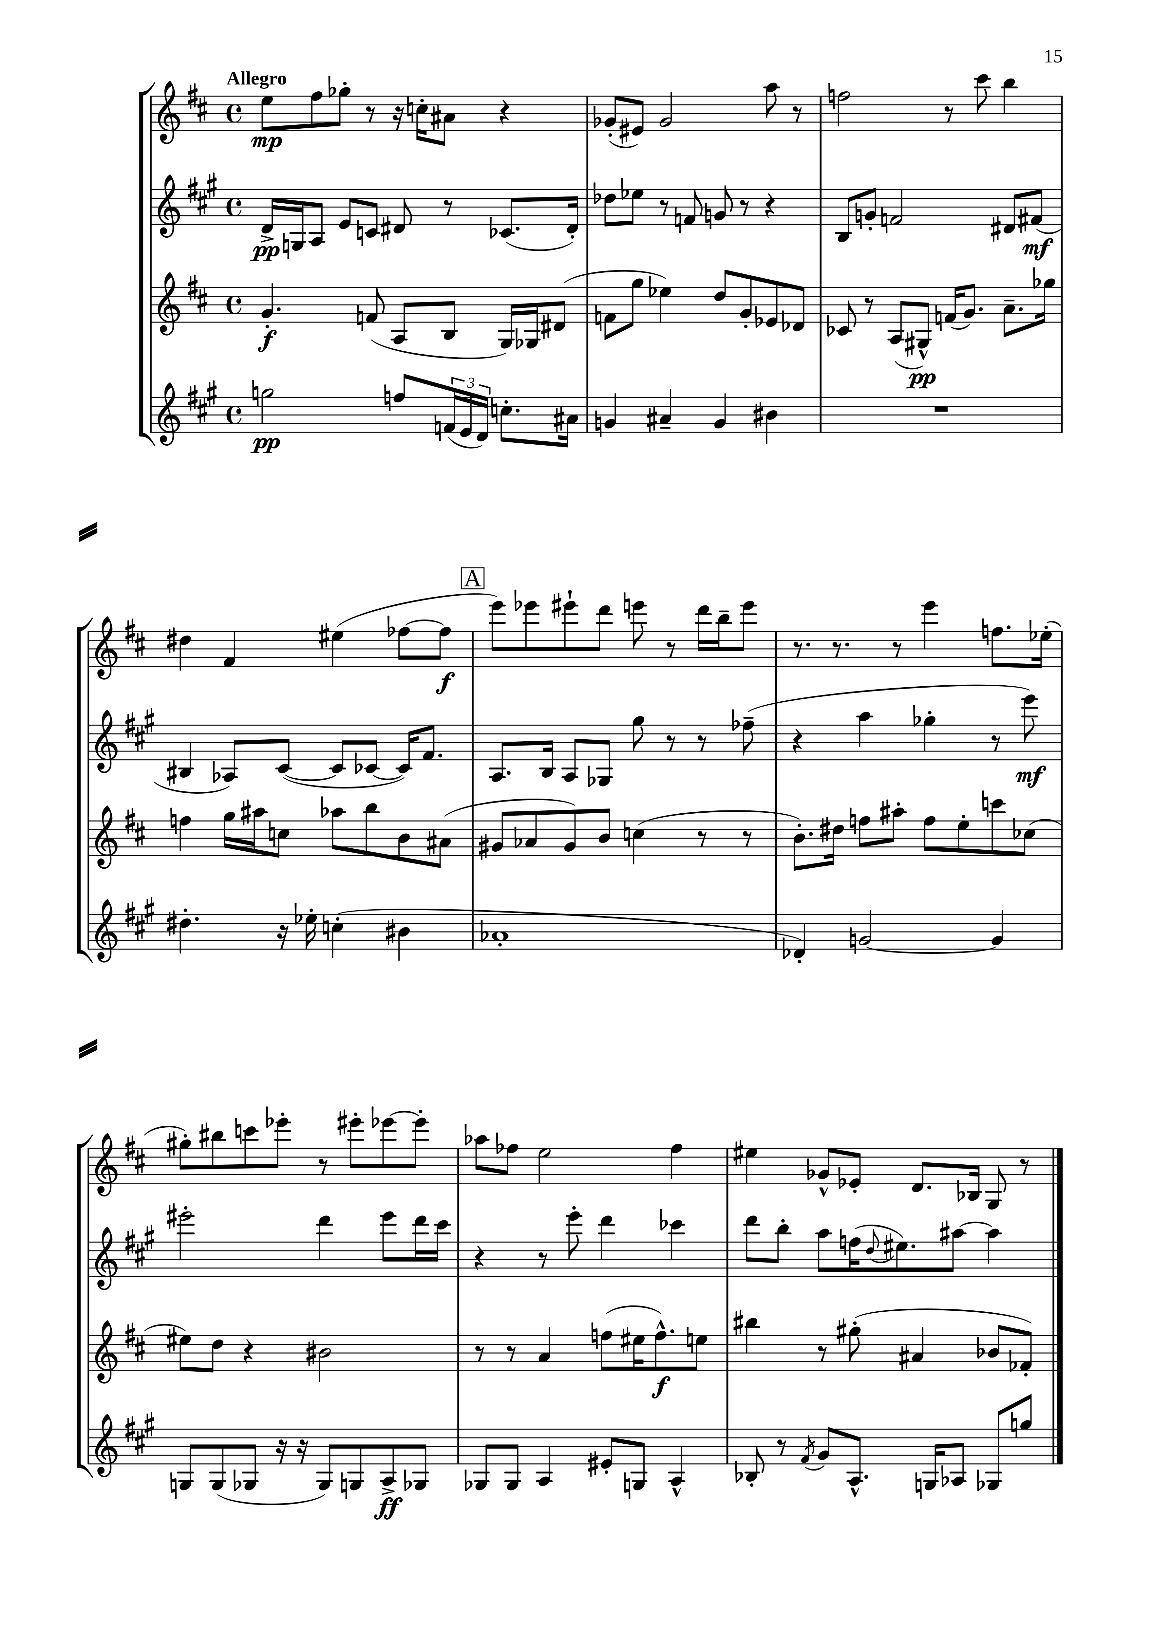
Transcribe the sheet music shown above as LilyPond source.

<<
\new StaffGroup <<
\new Staff = "s0" {
    \clef treble \key d \major \defaultTimeSignature \time 4/4 \tempo "Allegro"
    e''8\mp fis''8 ges''8-. r8 r16 c''16-. ais'8 r4 |
    ges'8-.( eis'8) ges'2 a''8 r8 |
    f''2 r8 cis'''8 b''4 |
    dis''4 fis'4 eis''4( fes''8~ fes''8\f |
    \mark \markup { \box "A" } e'''8) ees'''8 eis'''8-! d'''8 e'''8 r8 d'''16 b''16-- e'''8 |
    r8. r8. r8 e'''4 f''8. ees''16-.( |
    gis''8-.) bis''8 c'''8 ees'''8-. r8 eis'''8-. ees'''8~ ees'''8-. |
    aes''8 fes''8 e''2 fes''4 |
    eis''4 ges'8-^ ees'8-. d'8. bes16 g8 r8 \bar "|." |
}
\new Staff = "s1" {
    \clef treble \key a \major \defaultTimeSignature \time 4/4
    d'16->\pp g16 a8 e'8 c'8 dis'8 r8 ces'8.( dis'16-.) |
    des''8 ees''8 r8 f'8 g'8 r8 r4 |
    b8 g'8-. f'2 dis'8 fis'8\mf( |
    bis4 aes8) cis'8~( cis'8 ces'8~ ces'16) fis'8. |
    \mark \markup { \box "A" } a8. b16 a8 ges8 gis''8 r8 r8 fes''8--( |
    r4 a''4 ges''4-. r8 e'''8\mf) |
    eis'''2-. d'''4 eis'''8 d'''16 cis'''16 |
    r4 r8 e'''8-. d'''4 ces'''4 |
    d'''8 b''8-. a''8 f''16( \appoggiatura { d''8 } eis''8.) ais''8~ ais''4 \bar "|." |
}
\new Staff = "s2" {
    \clef treble \key d \major \defaultTimeSignature \time 4/4
    g'4.-.\f f'8( a8 b8 g16) ges16 dis'8( |
    f'8 g''8 ees''4) d''8 g'8-. ees'8 des'8 |
    ces'8 r8 a8( gis8-^\pp) f'16( g'8.) a'8.-- ges''16 |
    f''4 g''16 ais''16 c''8 aes''8 b''8 b'8 ais'8( |
    \mark \markup { \box "A" } gis'8 aes'8 gis'8) b'8 c''4( r8 r8 |
    b'8.-.) dis''16 f''8 ais''8-. f''8 e''8-. c'''8 ces''8( |
    eis''8) d''8 r4 bis'2 |
    r8 r8 a'4 f''8( eis''16 f''8.-^\f) e''8 |
    bis''4 r8 gis''8-.( ais'4 bes'8 fes'8-.) \bar "|." |
}
\new Staff = "s3" {
    \clef treble \key a \major \defaultTimeSignature \time 4/4
    g''2\pp f''8 \tuplet 3/2 { f'16( e'16 d'16) } c''8.-. ais'16 |
    g'4 ais'4-- g'4 bis'4 |
    R1 |
    dis''4.-. r16 ees''16-. c''4-.( bis'4 |
    \mark \markup { \box "A" } aes'1-. |
    des'4-.) g'2~ g'4 |
    g8 g8( ges8 r16 r16 ges8) g8 a8->\ff ges8 |
    ges8 ges8 a4 eis'8-. g8 a4-^ |
    bes8-. r8 \acciaccatura { fis'8 } gis'8 a8.-^ g16 aes8 ges8 g''8 \bar "|." |
}
>>
>>
\layout { \context { \Score \remove "Bar_number_engraver" } }
